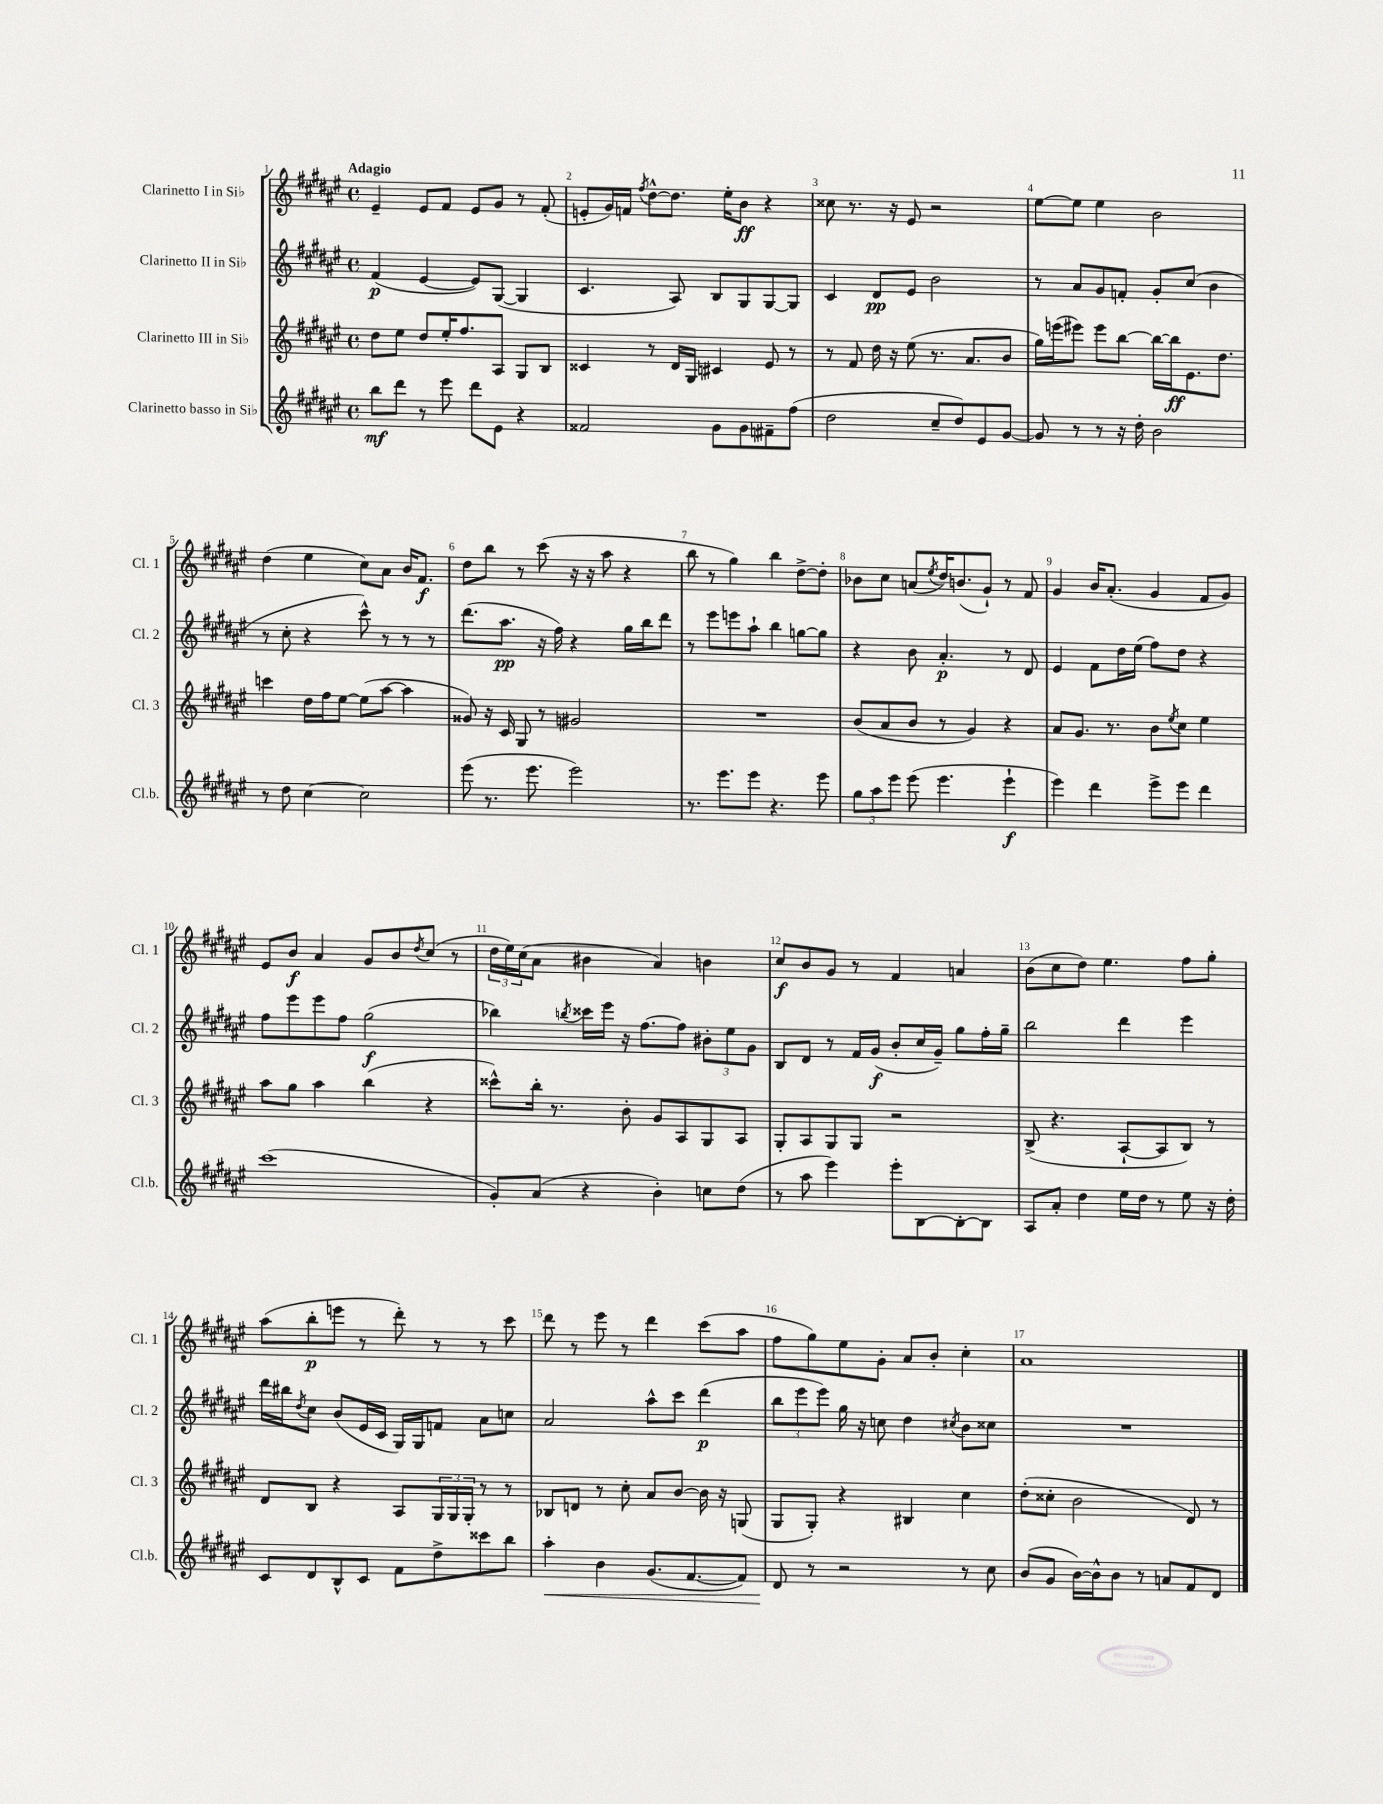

**kern	**kern	**kern	**kern
*staff4	*staff3	*staff2	*staff1
*clefG2	*clefG2	*clefG2	*clefG2
*k[f#c#g#d#a#e#]	*k[f#c#g#d#a#e#]	*k[f#c#g#d#a#e#]	*k[f#c#g#d#a#e#]
*M4/4	*M4/4	*M4/4	*M4/4
*met(c)	*met(c)	*met(c)	*met(c)
8bb\L	8dd#\L	(4f#/	4e#~/
8ddd#\J	8ee#\J	.	.
8r	8dd#/L	[4e#/	8e#/L
8eee#\	16ee#'/K	.	8f#/J
.	8.ff#/	.	.
8ddd#\L	.	8e#/]L)	8e#/L
8e#\J	8A#/J	([8G#/J	8g#/J
4r	8G#/L	4G#/]	8r
.	8B/J	.	(8f#'/
=	=	=	=
2f##/	4c##/	4.c#/	8e'/L
.	.	.	16g#/L)
.	.	.	16f/JJ
.	.	.	8qff#/
.	8r	.	[8dd#^^\L
.	16d#/LL	8A#/)	8.dd#\]J
.	16G#/JJ	.	.
8g#\L	4c#/	8B/L	.
.	.	.	16ee#'\LK
8g#\	.	8G#/	8b\J
8f#~\	8e#/	[8G#/	4r
(8ff#\J	8r	8G#/]J	.
=	=	=	=
2dd#\	8r	4c#/	8cc##\
.	8f#/	.	8.r
.	16dd#\	8d#/L	.
.	16r	.	16r
.	(8ee#\	8e#/J	8e#/
8cc#~/L	8.r	2b\	2r
8dd#/)	.	.	.
.	8.a#/L	.	.
8e#/	.	.	.
[8g#/J	8b/J	.	.
=	=	=	=
8g#/]	16gg#\LL)	8r	[8ee#\L
.	(16eee\J	.	.
8r	8eee#\J)	8a#/L	8ee#\]J
8r	8eee#\L	8g#/	4ee#\
16r	[8bb\J	8f'/J	.
16dd#'\	.	.	.
2b\	16bb\_LL	8g#'/L	2b\
.	16bb\]J	.	.
.	8.e#\	(8cc#/J	.
.	.	4b\	.
.	8.dd#\J	.	.
=	=	=	=
8r	4ccc\	8r	(4dd#\
8dd#\	.	8cc#'\	.
[4cc#\	16dd#\LL	4r	4ee#\
.	16ff#\J	.	.
.	[8ee#\J	.	.
2cc#\]	(8ee#\]L	8ccc#^^\)	8cc#\L)
.	[8aa#\J	8r	8a#\J
.	4aa#\]	8r	16b/LK
.	.	.	8.f#/J
.	.	8r	.
=	=	=	=
(8eee#\	8g##/)	(8.ddd#\L	8dd#\L
8.r	16r	.	8bb\J
.	16c#/	8.aa#\J	.
.	8G#/	.	8r
8.eee#\	.	.	.
.	8r	16r	(8ccc#\
.	.	16ff#\)	.
2eee#\)	2g#/	4r	16r
.	.	.	16r
.	.	.	8aa#\
.	.	16gg#\LL	4r
.	.	16bb\J	.
.	.	8ddd#\J	.
=	=	=	=
8.r	1r	8r	8bb\
.	.	8eee#\L	8r
8.eee#\L	.	.	.
.	.	8eee\	4gg#\)
8eee#\J	.	8aa#`\J	.
4.r	.	4bb\	4bb\
.	.	[8gg\L	[8dd#^\L
8eee#\	.	8gg\]J	8dd#'\]J
=	=	=	=
12gg#\L	(8b/L	4r	8b-\L
12aa#\	.	.	.
.	8a#/	.	8cc#\J
12eee#\J	.	.	.
(8eee#\	8b/J	8b\	(8a/L
.	.	.	8qee#/
4.eee#\	8r	4.a#'/	16dd#/K)
.	.	.	(8.b/
.	4g#/)	.	.
.	.	.	8g#`/J)
4eee#`\	4r	8r	8r
.	.	8d#/	8f#/
=	=	=	=
4eee#\)	8a#/L	4e#/	4g#/
.	8.g#/J	.	.
4ddd#\	.	8f#\L	16b/LK
.	8.r	.	(8.a#'/J
.	.	16dd#\L	.
.	.	(16ee#\JJ	.
8eee#^\L	8b\L	8ff#\L)	4g#/
.	8qee#/	.	.
8eee#\J	8cc#\J	8dd#\J	.
4ddd#\	4ee#\	4r	8f#/L
.	.	.	8g#/J)
=	=	=	=
(1ccc#	8aa#\L	8ff#\L	8e#/L
.	8gg#\J	8eee#\	8b/J
.	4aa#\	8eee#\	4a#/
.	.	8ff#\J	.
.	(4bb\	(2gg#\	8g#/L
.	.	.	8b/
.	.	.	8qdd#/
.	4r	.	(8cc#/J
.	.	.	8r
=	=	=	=
8g#'/L)	8ccc##^^\L)	4bb-\)	24dd#\LL
.	.	.	24ee#\)
.	.	.	(24cc#\J
(8a#/J	16bb'\Jk	.	8a#\J
.	8.r	.	.
.	.	8qbb/	.
4r	.	16ccc##\LL	4b#\
.	.	16eee#\JJ	.
.	8b'\	16r	.
.	.	[8.ff#\L	.
4b'\)	8g#/L	.	4a#/)
.	8A#/	8ff#\]J	.
8cc\L	8G#/	12b#'\L	4b\
.	.	12ee#\	.
(8dd#\J	8A#/J	.	.
.	.	12g#\J	.
=	=	=	=
8r	8G#'/L	8B/L	8cc#/L
8aa#\	8A#/	8d#/J	8b/
4eee#\)	8G#/	8r	8g#/J
.	8G#/J	16f#/LL	8r
.	.	(16g#/JJ	.
8eee#'\L	2r	8b'/L	4f#/
[8B\	.	16cc#/L	.
.	.	16g#~/JJ)	.
8B'\_	.	8gg#\L	4a/
8B\]J	.	16ff#'\L	.
.	.	16gg#~\JJ	.
=	=	=	=
8A#/L	(8B^/	2bb\	(8b\L
8a#'/J	4.r	.	8cc#\
4dd#\	.	.	8dd#\J)
.	.	.	4.ee#\
16ee#\LL	[8A#`/L	4ddd#\	.
16dd#\JJ	.	.	.
8r	8A#/]	.	.
8ee#\	8B/J)	4eee#\	8ff#\L
16r	8r	.	8gg#'\J
16dd#'\	.	.	.
=	=	=	=
8c#/L	8d#/L	16ddd#\LL	(8aa#\L
.	.	16bb#\J	.
.	.	8qdd#/	.
8d#/	8B/J	8cc#\J	8bb'\
8B^^/	4r	(8b/L	8eee\J
8c#/J	.	16e#/L	8r
.	.	16c#/JJ	.
8f#\L	8A#/L	16G#/LL)	8ddd#'\)
.	.	16G#/J	.
8dd#^\	24G#/L	8f/J	8r
.	24G#/	.	.
.	24G#'/JJ	.	.
8ccc##\	8r	8a#\L	8r
8bb\J	8r	8cc\J	8ccc#\
=	=	=	=
4aa#'\	8B-/L	2a#/	8ddd#\
.	8d/J	.	8r
4b\	8r	.	8eee#\
.	8cc#'\	.	8r
(8.g#/L	8a#/L	8aa#^^\L	4ddd#\
.	[8b/J	8ccc#\J	.
[8.f#/	.	.	.
.	16b\]	(4ddd#\	(8ccc#\L
.	16r	.	.
8f#/]J)	(8G/	.	8aa#\J
=	=	=	=
8d#/	8G#/L	12bb\L	8ff#\L
.	.	12eee#\	.
8r	8G#'/J)	.	8gg#\)
.	.	12eee#\J)	.
2r	4r	16gg#\	8ee#\
.	.	16r	.
.	.	8cc\	8g#'\J
.	4B#/	4dd#\	8a#/L
.	.	.	8b'/J
.	.	8qcc#/	.
8r	4cc#\	8b\L	4cc#'\
8cc#\	.	8cc##\J	.
=	=	=	=
(8b/L	(8dd#'\L	1r	1a#
8g#/J	8cc##'\J	.	.
[16b\LL)	2b\	.	.
16b^^\]J	.	.	.
8b\J	.	.	.
8r	.	.	.
8a/L	.	.	.
8f#/	8d#/)	.	.
8d#/J	8r	.	.
==	==	==	==
*-	*-	*-	*-
